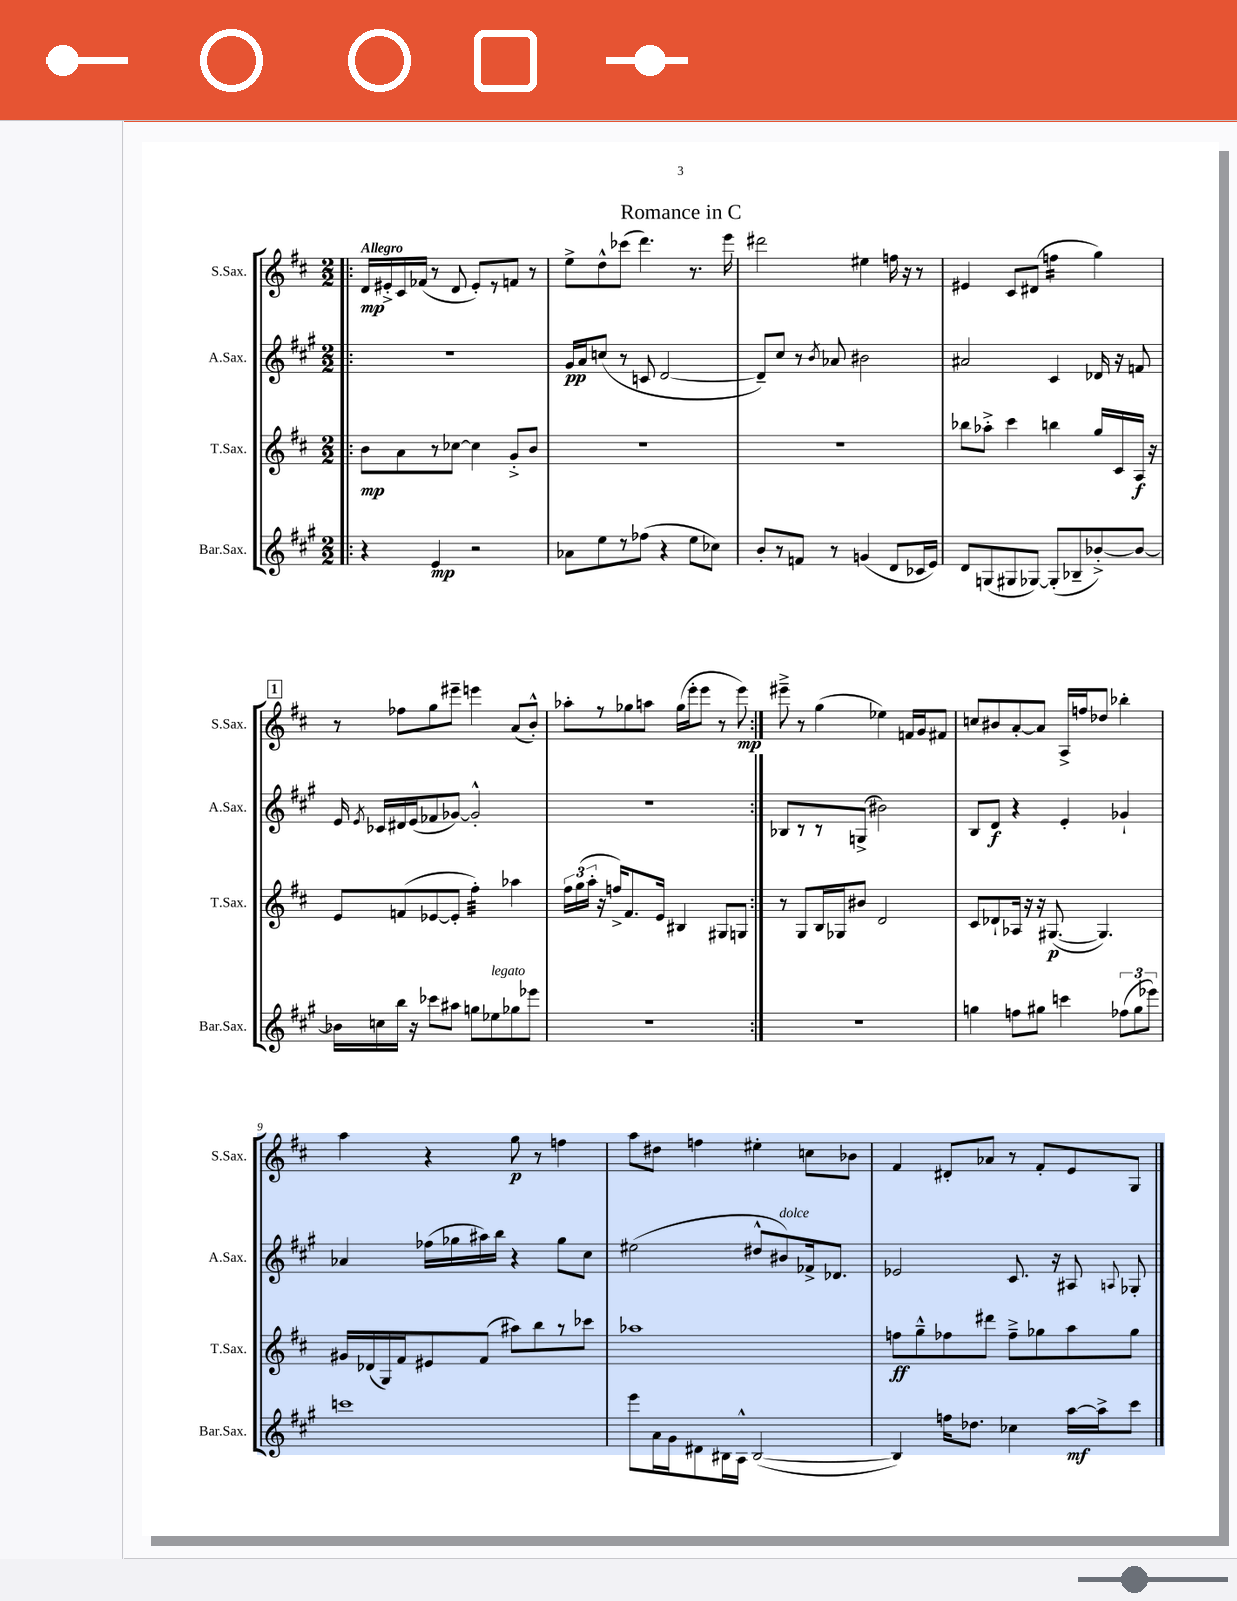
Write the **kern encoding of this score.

**kern	**kern	**kern	**kern
*staff4	*staff3	*staff2	*staff1
*clefG2	*clefG2	*clefG2	*clefG2
*k[f#c#g#]	*k[f#c#]	*k[f#c#g#]	*k[f#c#]
*M2/2	*M2/2	*M2/2	*M2/2
=!|:	=!|:	=!|:	=!|:
4r	8b	1r	16d
.	.	.	16e#'^
.	8a	.	16c#
.	.	.	(16f-
4e	8r	.	8r
.	[8cc-	.	8d
2r	4cc-]	.	8e#')
.	.	.	8r
.	8g'^	.	8f
.	8b	.	8r
=	=	=	=
8a-	1r	16g#	8ee^
.	.	16a	.
8ee	.	(8cc	8dd^^
8r	.	8r	(8ccc-
(8ff-	.	8c	4.ddd)
4r	.	[2d	.
8ee	.	.	8.r
8cc-)	.	.	.
.	.	.	16eee
=	=	=	=
8b'	1r	8d~])	2ddd#
8r	.	8cc#	.
8f	.	8r	.
.	.	8qb	.
8r	.	8a-	.
(4g	.	2b#	4ee#
8d	.	.	16ff
.	.	.	16r
16c-	.	.	8r
16e)	.	.	.
=	=	=	=
8d	8bb-	2a#	4e#
(8G	8aa-'^	.	.
8G#	4ccc#	.	8c#
[8G-)	.	.	(8d#
(8G-']	4bb	4c#	4ff
8B-~	.	.	.
[8b-'^)	16gg	16d-	4gg)
.	16c#	16r	.
8b-_	16A	8f	.
.	16r	.	.
=	=	=	=
16b-]	8e	16e	8r
.	.	8qe	.
16cc	.	16c-	.
16bb	(8f	16d#	8ff-
16r	.	(16e	.
8ccc-	[8e-	8f-	8gg
8aa#	8e-']	[8g-)	8eee#~
8gg	4ff#')	2g-'^^]	4eee
8ee-	.	.	.
8gg-	4aa-	.	(8a
8eee-	.	.	8b'^^)
=	=	=	=
1r	24ff#	1r	8aa-'
.	(24gg	.	.
.	24aa'	.	.
.	16r	.	8r
.	16ff^)	.	.
.	8.f#	.	8gg-
.	.	.	8aa
.	16e	.	.
.	4B#	.	(16gg-
.	.	.	16eee'
.	.	.	8eee
.	8G#	.	8r
.	8G	.	8eee)
=:|!	=:|!	=:|!	=:|!
1r	8r	8B-	8eee#~^
.	8G	8r	8r
.	16B	8r	(4gg
.	16G-	.	.
.	8b#	(8G^	.
.	2d	2b#)	4ee-)
.	.	.	16f
.	.	.	16g
.	.	.	8f#
=	=	=	=
4gg	8c#	8B	8cc
.	8d-`	8d	8b#
8ff	16A-	4r	[8a'
.	16r	.	.
8gg#	16r	.	8a]
.	([8.G#	.	.
4ccc	.	4e'	16A^
.	.	.	16ff
.	4.G#])	.	8dd-
(12ff-	.	4g-`	4bb-'
12gg#	.	.	.
12eee-)	.	.	.
=	=	=	=
1ccc	16g#	4a-	4aa
.	(16d-	.	.
.	16G)	.	.
.	16f#	.	.
.	8e#	(16ff-	4r
.	.	16gg-	.
.	(8f#	16aa#)	.
.	.	16bb	.
.	8aa#)	4r	8gg
.	8bb	.	8r
.	8r	8gg-	4ff
.	8ccc-	8cc#	.
=	=	=	=
8eee	1aa-	(2ee#	8aa
16a	.	.	8dd#
16g#	.	.	.
8d#	.	.	4ff
16B#	.	.	.
16A^^	.	.	.
([2B#	.	8dd#^^	4ee#'
.	.	8b#)	.
.	.	16f-^	8cc
.	.	8.d-	.
.	.	.	8b-
=	=	=	=
4B#])	8ff	2e-	4f#
.	8gg~^^	.	.
16ff	8ff-	.	8d#'
8.dd-	.	.	.
.	8ddd#	.	8a-
4cc-	8ff-~^	8.c#	8r
.	8gg-	.	8f#'
.	.	16r	.
[16aa	8aa	8A#	8e
16aa^]	.	.	.
.	.	8qqA	.
8ccc#	8gg-	8G-'	8G
==	==	==	==
*-	*-	*-	*-
